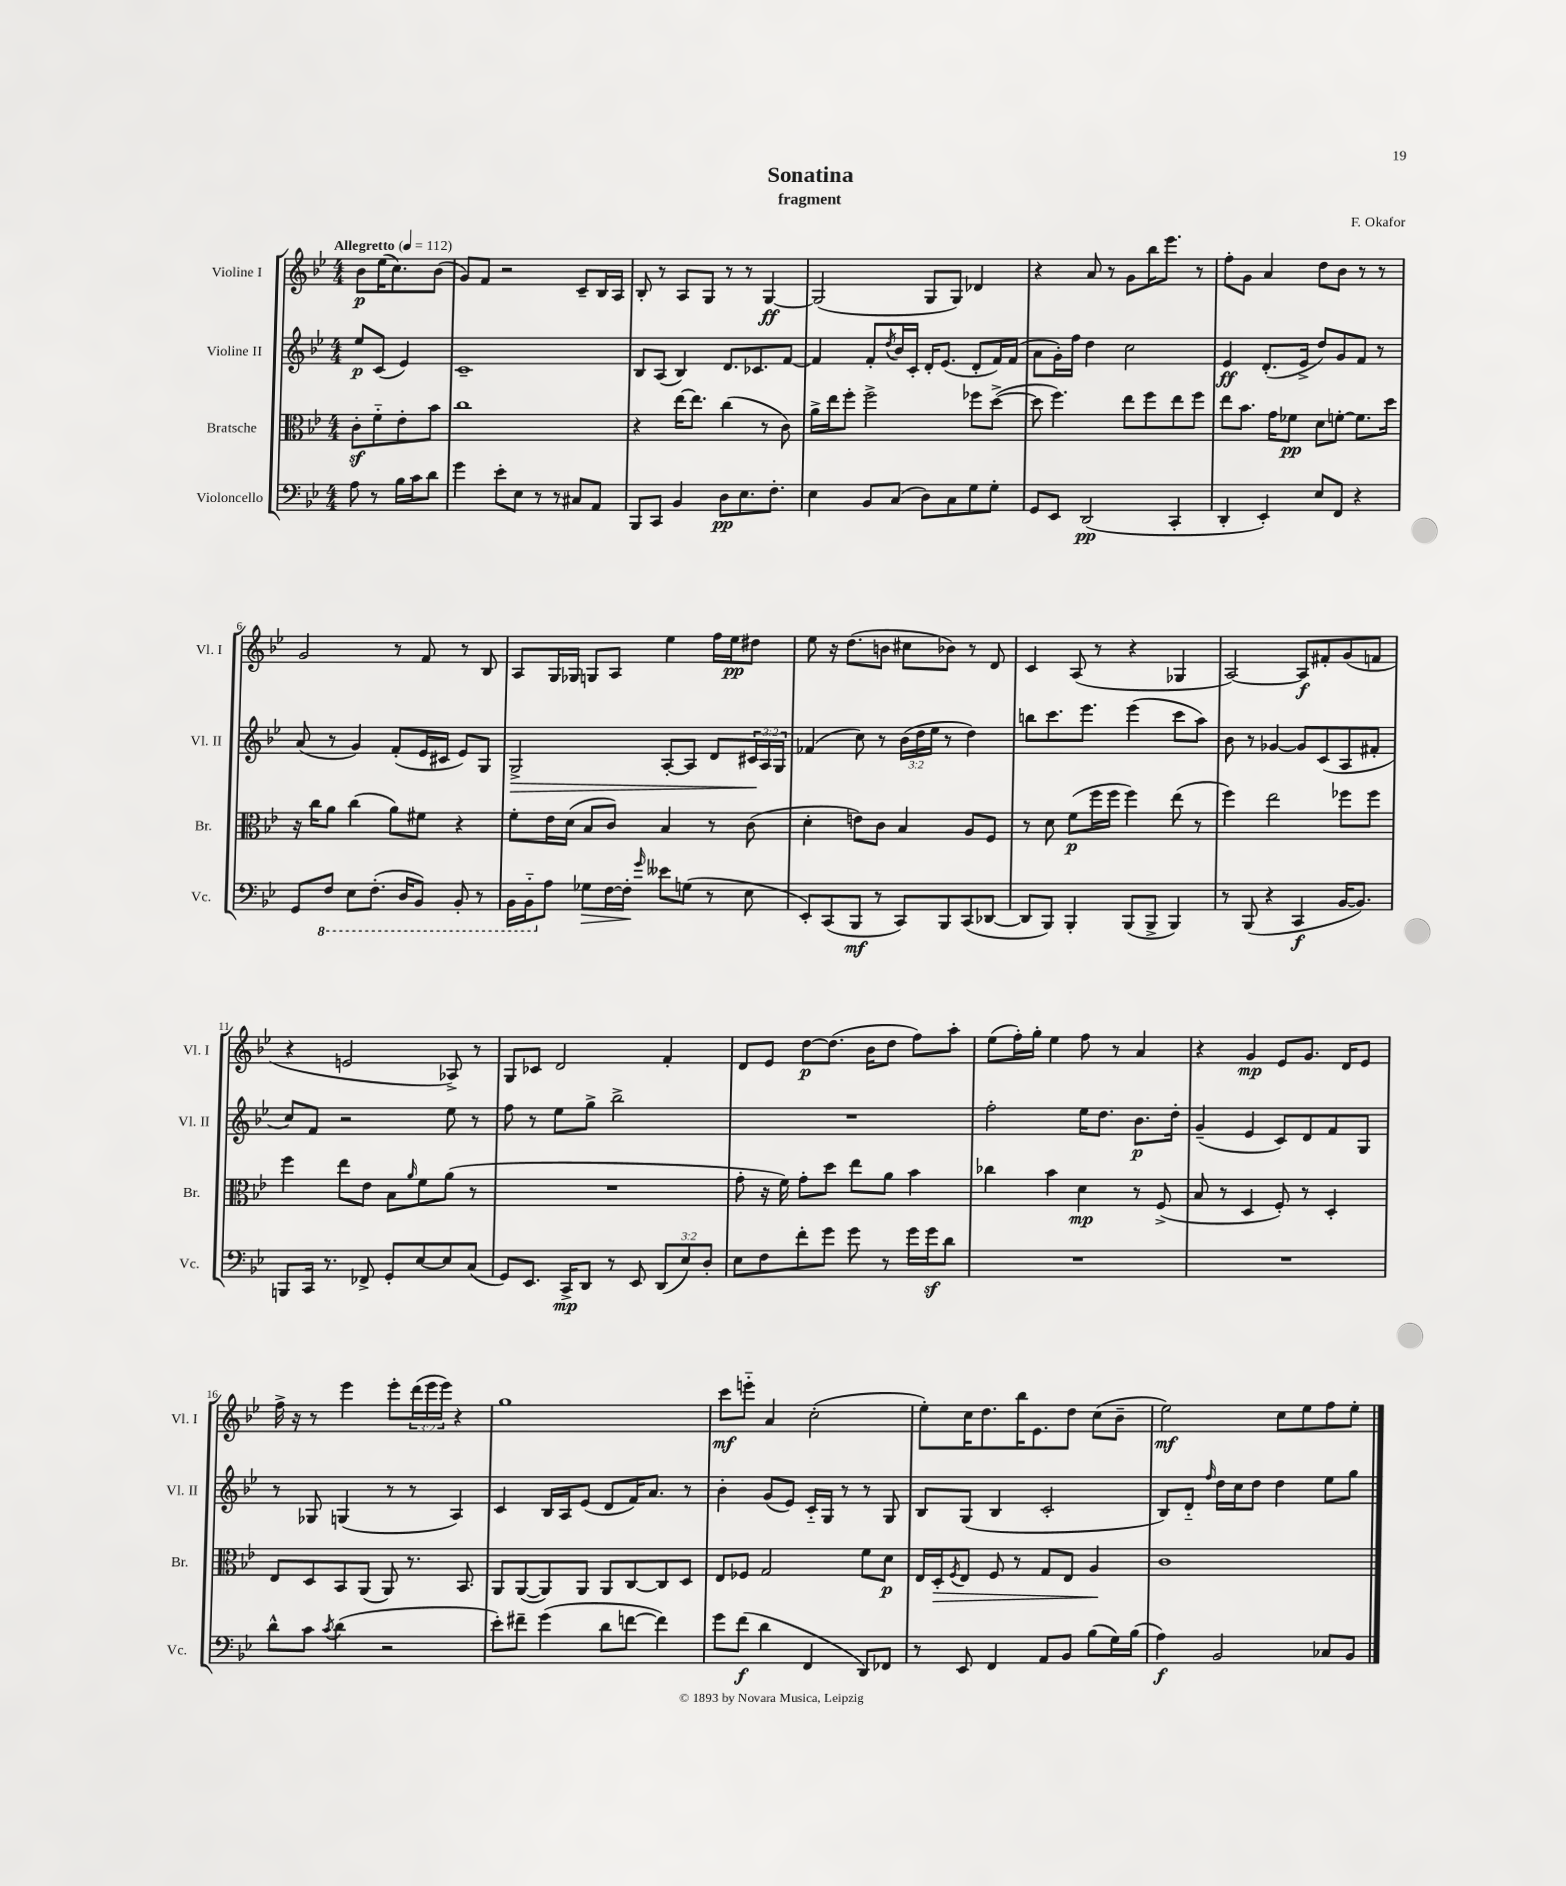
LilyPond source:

\header { title = "Sonatina" composer = "F. Okafor" subtitle = "fragment" }
<<
\new StaffGroup <<
\new Staff = "s0" \with { instrumentName = "Violine I" shortInstrumentName = "Vl. I" } {
    \clef treble \key bes \major \numericTimeSignature \time 4/4 \override Staff.TupletNumber.text = #tuplet-number::calc-fraction-text \partial 2 \tempo "Allegretto" 4 = 112
    bes'8\p ees''16( c''8.) bes'8( |
    g'8) f'8 r2 c'8-- bes16 a16 |
    bes8-. r8 a8 g8 r8 r8 g4~\ff |
    g2( g8 g8) des'4 |
    r4 a'8 r8 g'8 bes''16 ees'''8. r8 |
    f''8-. g'8 a'4 d''8 bes'8 r8 r8 |
    g'2 r8 f'8 r8 bes8 |
    a8 g16 ges16 g8 a8 ees''4 f''16 ees''16\pp dis''8 |
    ees''8 r16 d''8.( b'8 cis''8 bes'8) r8 d'8 |
    c'4 a8( r8 r4 ges4 |
    a2~) a8\f fis'8-. g'8( f'8 |
    r4 e'2 aes8->) r8 |
    g8 ces'8 d'2 f'4-. |
    d'8 ees'8 d''8~\p d''8.( bes'16 d''8 f''8) a''8-. |
    ees''8( f''16-.) g''16-. ees''4 f''8 r8 a'4 |
    r4 g'4\mp ees'8 g'8. d'16 ees'8 |
    f''16-> r16 r8 ees'''4 ees'''8-. \tuplet 3/2 { d'''16( ees'''16 ees'''16) } r4 |
    g''1 |
    c'''8\mf e'''8-_ a'4 c''2-.( |
    ees''8-.) c''16 d''8. bes''16 ees'8. d''8 c''8( bes'8-- |
    ees''2\mf) c''8 ees''8 f''8 ees''8-. \bar "|." |
}
\new Staff = "s1" \with { instrumentName = "Violine II" shortInstrumentName = "Vl. II" } {
    \clef treble \key bes \major \numericTimeSignature \time 4/4 \override Staff.TupletNumber.text = #tuplet-number::calc-fraction-text \partial 2
    ees''8\p c'8( ees'4) |
    c'1-- |
    bes8 a8( bes4) d'8. ces'8. f'8~ |
    f'4 f'8-. \acciaccatura { d''8 } bes'16 c'16-. d'16-. ees'8.( d'8-. f'16) f'16( |
    a'8 g'16-.) f''16 d''4 c''2 |
    ees'4\ff d'8.-.( ees'16-> d''8) g'8 f'8 r8 |
    a'8( r8 g'4) f'8-.( ees'16 cis'16 ees'8) g8 |
    g2->\> a8~-. a8 d'8 \tuplet 3/2 { cis'16\! a16 g16 } |
    fes'4( c''8) r8 \tuplet 3/2 { bes'16( d''16 ees''16 } r8 d''4) |
    b''8 c'''8. ees'''8. ees'''4( c'''8 a''8) |
    bes'8 r8 ges'4~ ges'8 c'8( a8 fis'8-. |
    c''8) f'8 r2 ees''8 r8 |
    f''8 r8 ees''8 g''8-> bes''2-> |
    R1 |
    f''2-. ees''16 d''8. bes'8.\p d''16-. |
    g'4--( ees'4 c'8) d'8 f'8 g8 |
    r8 ges8 g4( r8 r8 a4) |
    c'4 bes16 a16 ees'8( d'8 f'16) a'8. r8 |
    bes'4-. g'8( ees'8) c'16-_ g16 r8 r8 g8 |
    bes8 g8( bes4 c'2-. |
    bes8) d'8-_ \grace { f''16 } d''16 c''16 d''8 d''4 ees''8 g''8 \bar "|." |
}
\new Staff = "s2" \with { instrumentName = "Bratsche" shortInstrumentName = "Br." } {
    \clef alto \key bes \major \numericTimeSignature \time 4/4 \partial 2
    c'8-.\sf f'8-_ ees'8-. bes'8 |
    c''1 |
    r4 ees''16~ ees''8. c''4( r8 c'8) |
    a'16-> ees''16 f''8-. f''2-> fes''8 d''8~->( |
    d''8 f''4.) ees''8 f''8 ees''8 f''8 |
    ees''8 bes'8. g'16 fes'8\pp d'8 f'8~-. f'8. d''16 |
    r16 c''16 a'8 c''4( a'8) fis'8 r4 |
    f'8-. ees'16 d'16( bes8 c'8) bes4 r8 c'8( |
    d'4-. e'8) c'8 bes4 a8 f8 |
    r8 d'8 f'8\p( f''16 f''16 f''4) ees''8( r8 |
    f''4) ees''2 fes''8 fes''8 |
    f''4 ees''8 ees'8 bes8 \grace { a'16 } f'8 a'8( r8 |
    R1 |
    g'8-. r16 f'16) g'8-. d''8 ees''8 a'8 bes'4 |
    ces''4 bes'4 d'4\mp r8 f8->( |
    bes8 r8 d4 f8-.) r8 d4-. |
    ees8 d8 bes,8 a,8( a,8) r8. bes,8. |
    a,8 a,8~( a,8) a,8 a,8 c8~ c8 d8 |
    ees8 fes8 g2 f'8 d'8\p |
    ees16 d16-.\> \acciaccatura { f8 } ees8 f8 r8 g8 ees8 a4\! |
    c'1 \bar "|." |
}
\new Staff = "s3" \with { instrumentName = "Violoncello" shortInstrumentName = "Vc." } {
    \clef bass \key bes \major \numericTimeSignature \time 4/4 \override Staff.TupletNumber.text = #tuplet-number::calc-fraction-text \partial 2
    a8 r8 bes16 c'16 d'8 |
    g'4 ees'8-. ees8 r8 r8 cis8 a,8 |
    bes,,8 c,8 bes,4 d8\pp ees8. f8.-. |
    ees4 bes,8 c8( d8) c8 g8 g8-. |
    g,8 ees,8 d,2\pp( c,4-. |
    d,4-. ees,4-.) ees8 f,8 r4 |
    g,8 \ottava #-1 f,8 ees,8 f,8.-.( d,16 bes,,8) bes,,8-. r8 |
    bes,,16 bes,,16-_ \ottava #0 a8 ges8\> f16~ f16-.\! \grace { g'16 } eeses'8 g8( r8 ees8 |
    ees,8-.) c,8( bes,,8\mf r8 c,8) bes,,8 c,8( des,8~ |
    des,8 bes,,8) bes,,4-. bes,,8( bes,,8-> bes,,4) |
    r8 bes,,8( r4 c,4\f bes,16~ bes,8.) |
    b,,8 c,16 r8. fes,8-> g,8-. ees8~ ees8 c8( |
    g,8) ees,8. c,16->\mp d,8 r8 ees,8 \tuplet 3/2 { d,8( ees8) d8-. } |
    ees8 f8 f'8-. g'8 g'8 r8 g'16 g'16\sf d'8 |
    R1 |
    R1 |
    d'8-^ c'8 \acciaccatura { c'8 } d'4( r2 |
    ees'8-.) fis'8-- g'4( d'8 f'8~ f'4) |
    g'8 f'8\f( d'4 f,4 d,8) fes,8 |
    r8 ees,8 f,4 a,8 bes,8 bes8( g16) bes16( |
    a4\f) bes,2 ces8 bes,8 \bar "|." |
}
>>
>>
